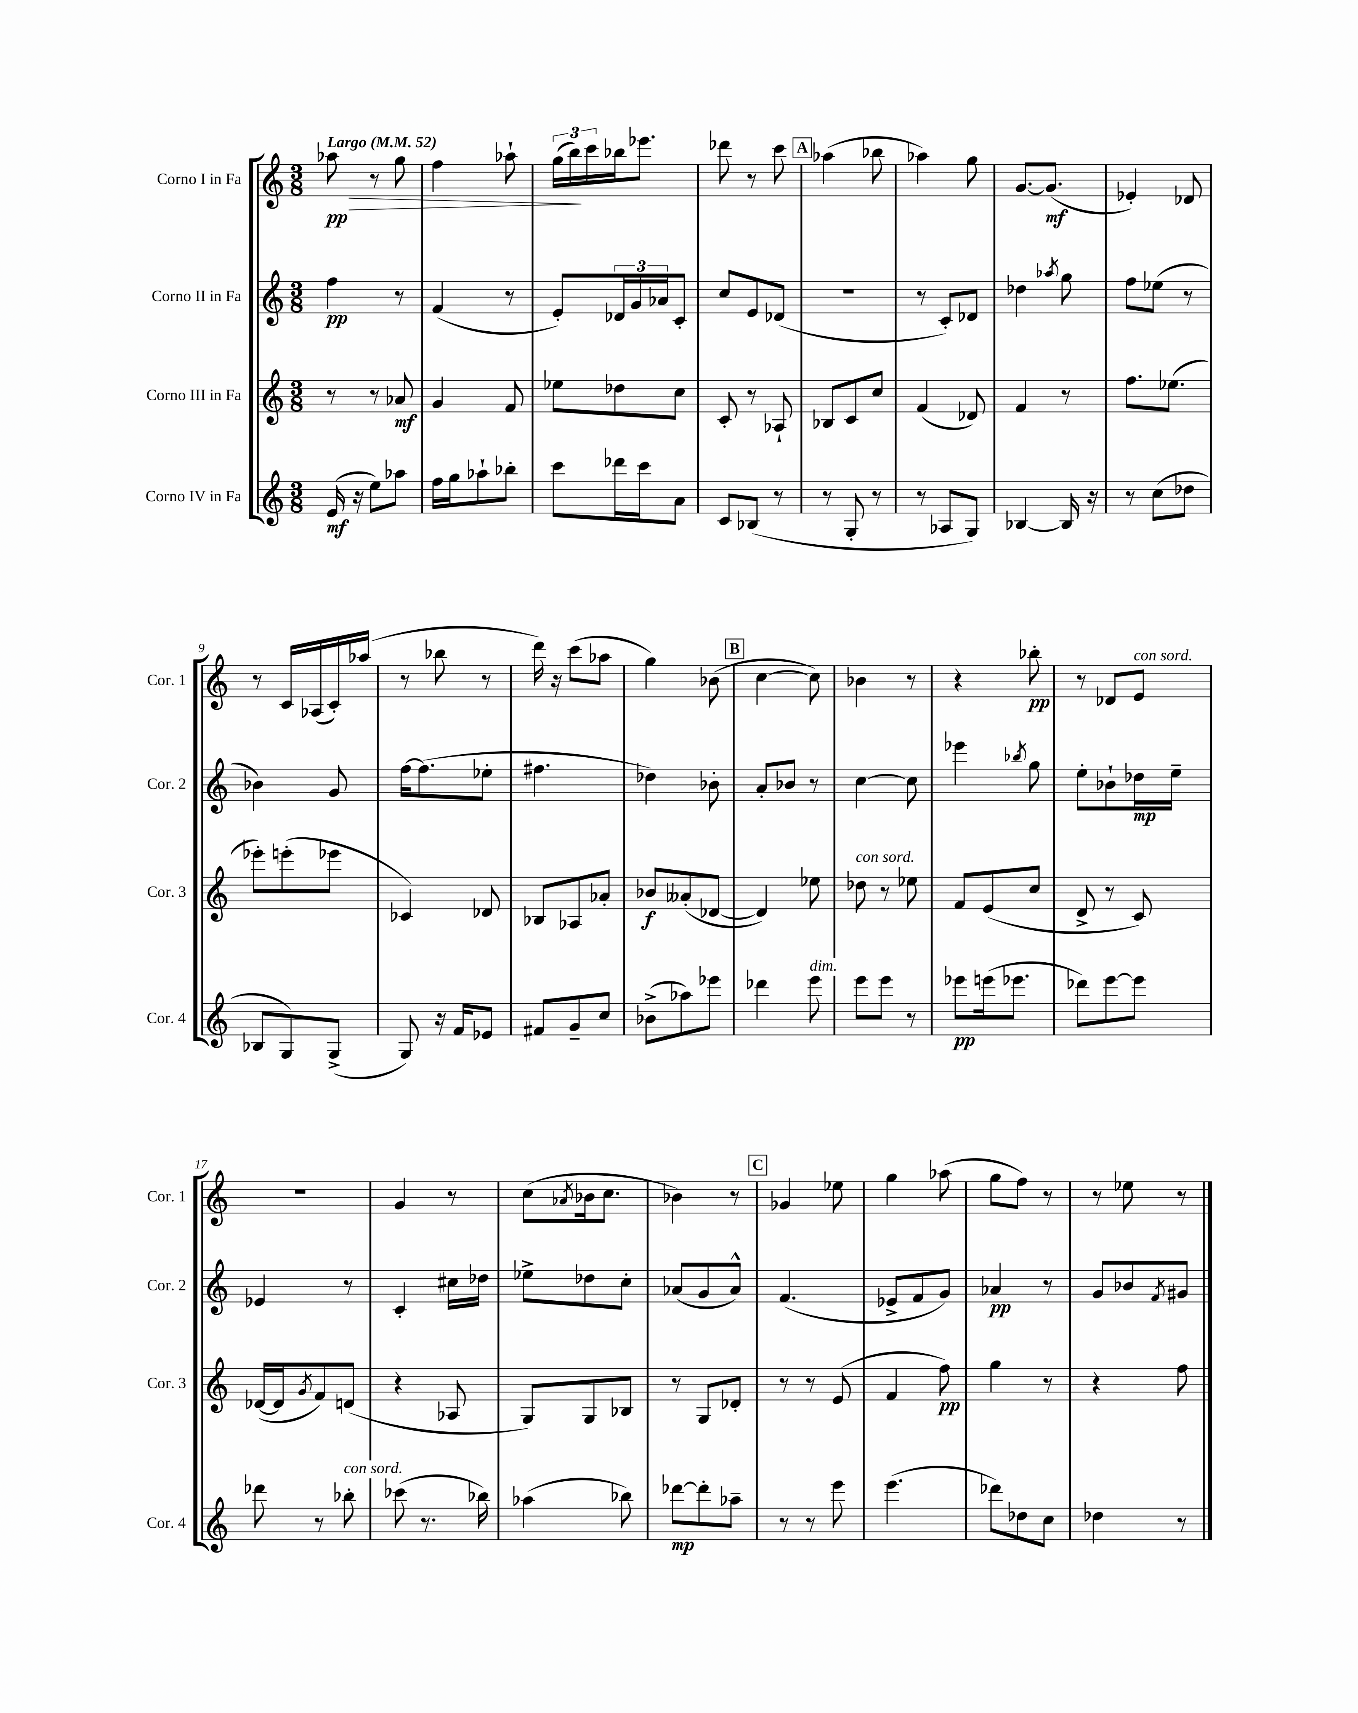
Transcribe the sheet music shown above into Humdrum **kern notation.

**kern	**kern	**kern	**kern
*staff4	*staff3	*staff2	*staff1
*clefG2	*clefG2	*clefG2	*clefG2
*k[]	*k[]	*k[]	*k[]
*M3/8	*M3/8	*M3/8	*M3/8
*MM52	*MM52	*MM52	*MM52
(16e	8r	4ff	8aa-
16r	.	.	.
8ee)	8r	.	8r
8aa-	8a-	8r	8gg
=	=	=	=
16ff	4g	(4f	4ff
16gg	.	.	.
8aa-`	.	.	.
8bb-'	8f	8r	8aa-`
=	=	=	=
8ccc	8ee-	8e')	(24gg
.	.	.	24bb)
.	.	.	24ccc
16ddd-	8dd-	24d-	16bb-
.	.	24g	.
16ccc	.	.	8.eee-
.	.	24a-	.
8a	8cc	8c'	.
=	=	=	=
8c	8c'	8cc	8ddd-
(8B-	8r	8e	8r
8r	8A-`	(8d-	8ccc
=	=	=	=
8r	8B-	4.r	(4aa-
8G'	8c	.	.
8r	8cc	.	8bb-
=	=	=	=
8r	(4f	8r	4aa-)
8A-	.	8c')	.
8G)	8d-)	8d-	8gg
=	=	=	=
[4B-	4f	4dd-	[8.g
.	.	.	(8.g]
.	.	8qaa-	.
16B-]	8r	8gg	.
16r	.	.	.
=	=	=	=
8r	8.ff	8ff	4e-')
(8cc	.	(8ee-	.
.	(8.ee-	.	.
8dd-	.	8r	8d-
=	=	=	=
8B-	8eee-')	4b-)	8r
8G)	(8eee'	.	16c
.	.	.	(16A-
(8G^	8eee-	8g	16c')
.	.	.	(16aa-
=	=	=	=
8G)	4c-)	[16ff	8r
.	.	(8.ff]	.
16r	.	.	8bb-
16f	.	.	.
8e-	8d-	8ee-'	8r
=	=	=	=
8f#	8B-	4.ff#	16ddd)
.	.	.	16r
8g~	8A-	.	(8ccc
8cc	8a-'	.	8aa-
=	=	=	=
(8b-^	8b-	4dd-)	4gg)
8aa-)	(8a--'	.	.
8eee-	[8d-	8b-'	(8b-
=	=	=	=
4ddd-	4d-])	8a'	[4cc
.	.	8b-	.
8eee	8ee-	8r	8cc])
=	=	=	=
8eee	8dd-	[4cc	4b-
8eee	8r	.	.
8r	8ee-	8cc]	8r
=	=	=	=
8eee-	8f	4eee-	4r
(16eee	(8e	.	.
8.eee-	.	.	.
.	.	8qbb-	.
.	8cc	8gg	8bb-'
=	=	=	=
8ddd-)	8d^	8ee'	8r
[8eee	8r	8b-`	8d-
8eee]	8c)	16dd-	8e
.	.	16ee~	.
=	=	=	=
8ddd-	([16d-	4e-	4.r
.	16d-]	.	.
.	8qg	.	.
8r	8f)	.	.
8bb-'	(8d	8r	.
=	=	=	=
(8ccc-	4r	4c'	4g
8.r	.	.	.
.	8A-	16cc#	8r
16bb-)	.	16dd-	.
=	=	=	=
(4aa-	8G)	8ee-^	(8cc
.	.	.	8qa-
.	8G	8dd-	16b-
.	.	.	8.cc
8bb-)	8B-	8cc'	.
=	=	=	=
[8ddd-	8r	(8a-	4b-)
8ddd-']	8G	8g	.
8aa-~	8d-'	8a-^^)	8r
=	=	=	=
8r	8r	(4.f	4g-
8r	8r	.	.
8eee	(8e	.	8ee-
=	=	=	=
(4.eee	4f	8e-^	4gg
.	.	8f	.
.	8ff)	8g)	(8aa-
=	=	=	=
8ddd-)	4gg	4a-	8gg
8dd-	.	.	8ff)
8cc	8r	8r	8r
=	=	=	=
4dd-	4r	8g	8r
.	.	8b-	8ee-
.	.	8qf	.
8r	8ff	8g#	8r
==	==	==	==
*-	*-	*-	*-
